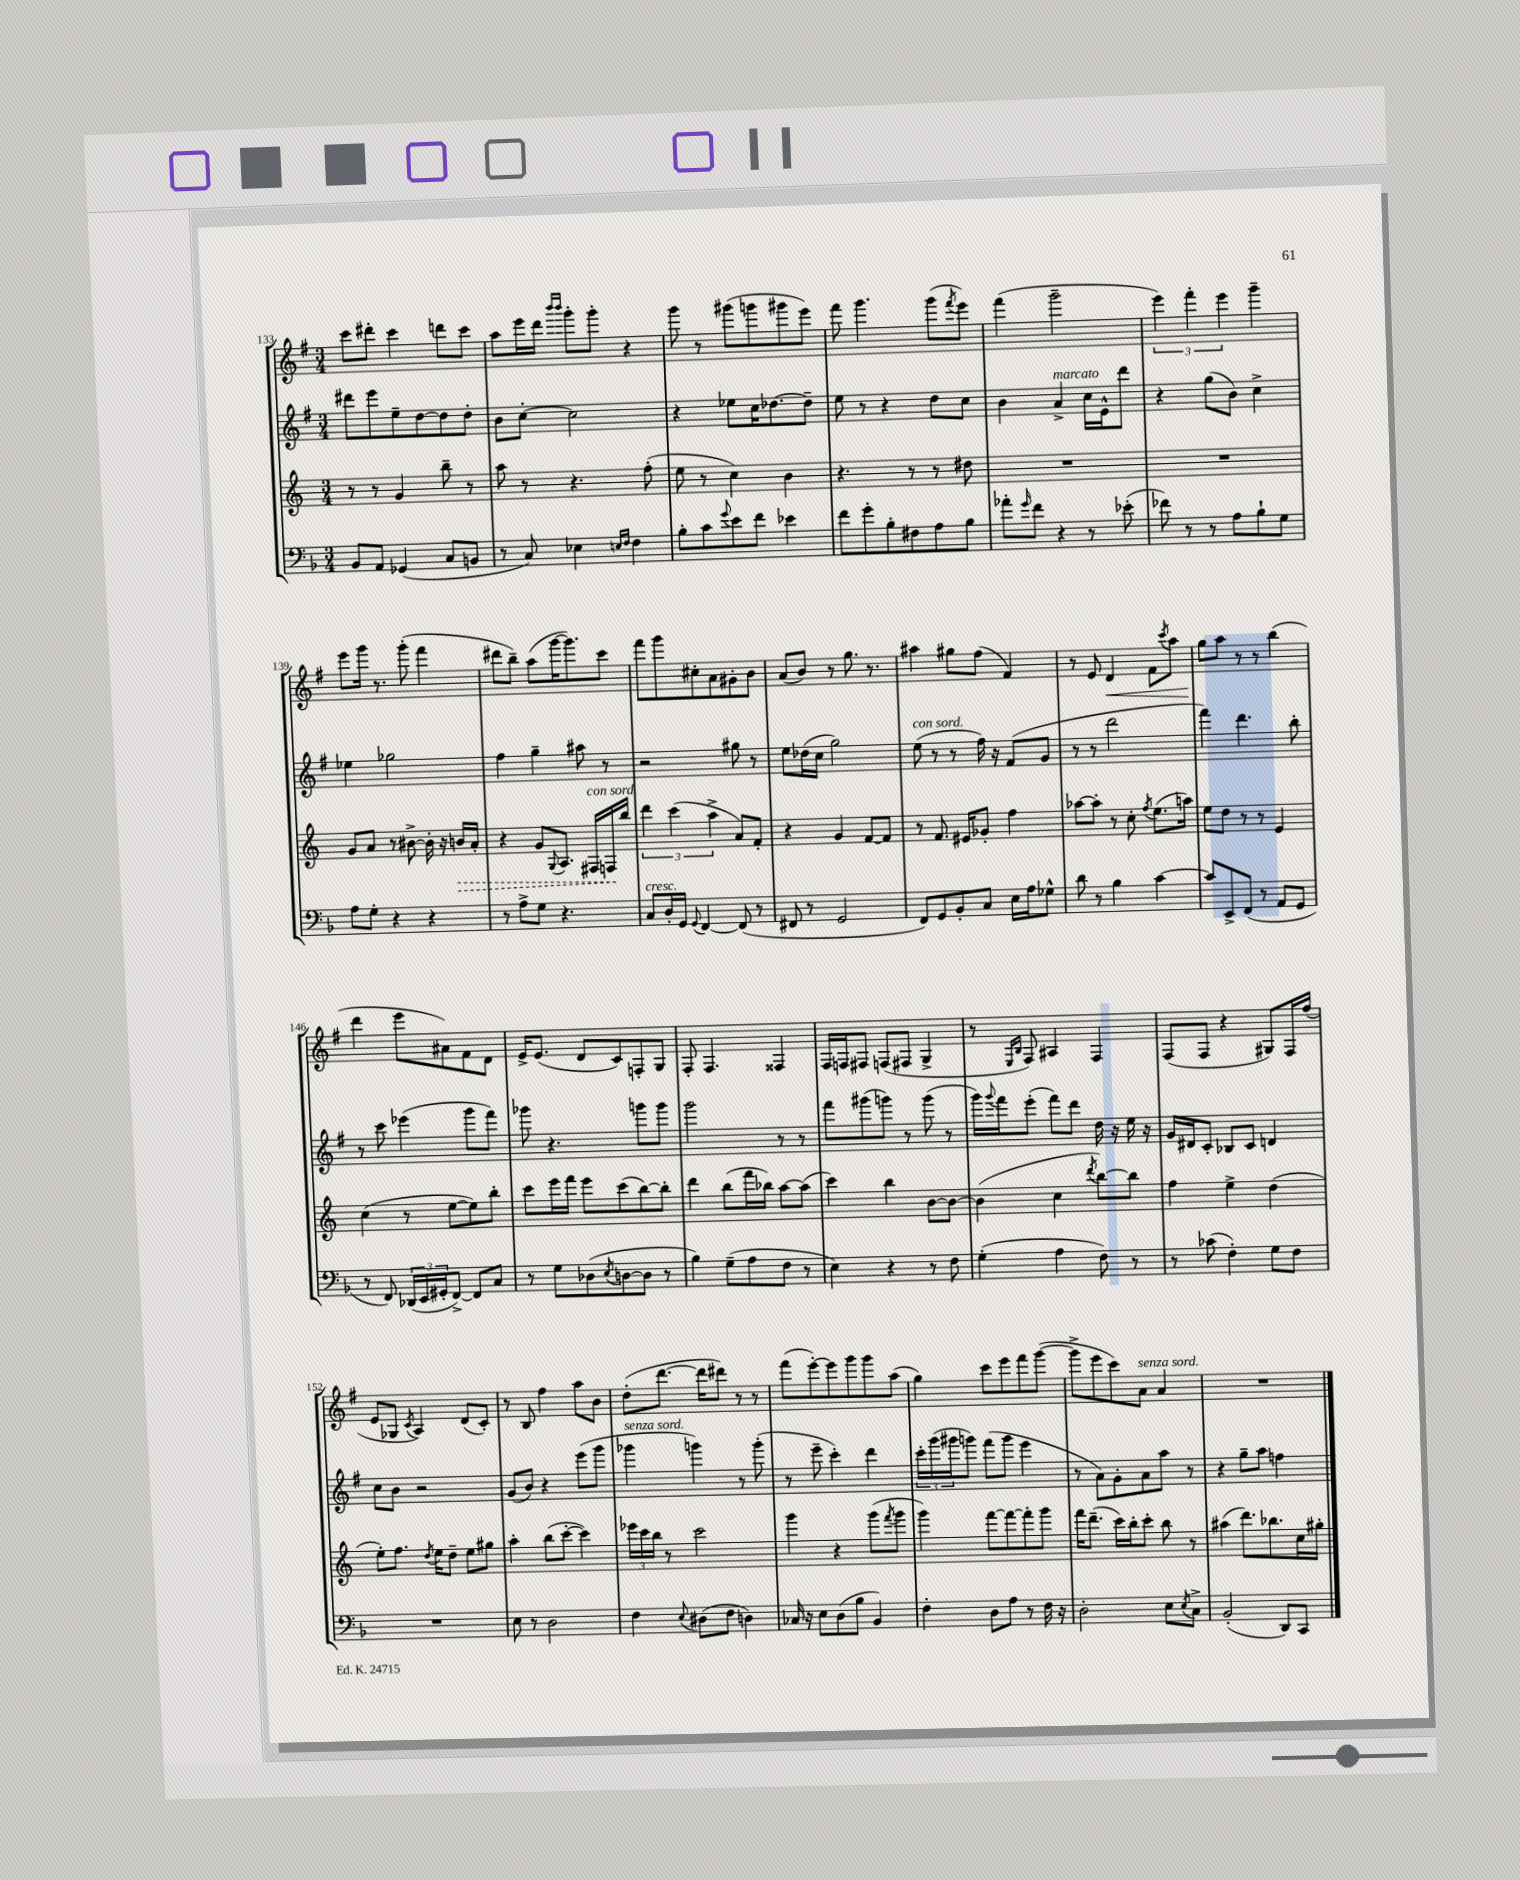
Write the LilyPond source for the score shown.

<<
\new StaffGroup <<
\new Staff = "s0" {
    \clef treble \key g \major \numericTimeSignature \time 3/4
    c'''8 dis'''8-. c'''4 d'''8 c'''8 |
    a''8 e'''16 d'''16 \grace { b'''16 b'''16 } g'''8-. g'''8-. r4 |
    g'''8 r8 gis'''8( g'''8 gis'''8 e'''8) |
    fis'''8 g'''4. g'''8( \acciaccatura { fis'''8 } e'''8) |
    fis'''4( g'''2-- |
    \tuplet 3/2 { e'''4) fis'''4-. e'''4 } g'''4-- |
    e'''8 g'''16 r8. g'''8-.( fis'''4 |
    dis'''8 b''8--) a''8( g'''16~ g'''8.) c'''8 |
    fis'''8 g'''8 cis''8-. a'8 gis'8-. b'8 |
    a'8( b'8) r8 g''8. r8. |
    ais''4 gis''8 fis''8( fis'4) |
    r8 e'8 d'4\< fis'8 \acciaccatura { c'''8 } a''8 |
    g''8\! a''8 r8 r8 b''4( |
    d'''4 e'''8 ais'8) fis'8 d'8 |
    e'16-> e'8.( d'8 c'8) f8-. g8 |
    fis8-. fis4. fisis4 |
    fis16 f16 fis8 f8( fis8 g4-> |
    r8 \grace { e16 b16 } fis8) ais4 fis4 |
    fis8( fis8 r4 gis8) fis16 fis''16( |
    e'8 ges8 \acciaccatura { c'8 } a4) d'8( c'8-.) |
    r8 b8 fis''4 a''8 b'8 |
    d''8-.( d'''8.~ d'''16 dis'''8) r8 r8 |
    fis'''8( e'''8~-.) e'''8 g'''8 g'''8 a''8( |
    g''4) c'''8 e'''8 fis'''8 g'''8~( |
    g'''8-> e'''8 c'''8) a'8^\markup { \italic "senza sord." } a'4 |
    R2. \bar "|." |
}
\new Staff = "s1" {
    \clef treble \key g \major \numericTimeSignature \time 3/4
    dis'''8 e'''8 e''8-- d''8~ d''8 d''8-. |
    b'8 c''8~-. c''2 |
    r4 ees''8 c''16 des''8.~ des''8-- |
    e''8 r8 r4 d''8 c''8 |
    b'4 a'4->^\markup { \italic "marcato" } c''16 e'16-^ d'''8 |
    r4 g''8( b'8) c''4-> |
    ees''4 ges''2 |
    fis''4 g''4-- ais''8 r8 |
    r2 gis''8 r8 |
    e''8 des''16( c''16 g''2) |
    e''8^\markup { \italic "con sord." }( r8 r8 fis''16) r16 fis'8( g'8 |
    r8 r8 d'''2 |
    fis'''4) d'''4. b''8-. |
    r8 c'''8 ees'''4( g'''8 fis'''8) |
    ges'''8 r4. g'''8 g'''8 |
    g'''2 r8 r8 |
    fis'''8 gis'''8( g'''8) r8 g'''8( r8 |
    g'''16) \appoggiatura { g'''8 } fis'''16 e'''8-.( fis'''8) d'''8 d''16 r16 e''16 r16 |
    g'16 dis'16 c'8-. bes8 c'8 d'4 |
    c''8 b'8 r2 |
    g'8( b'8) r4 e'''8( g'''8 |
    ges'''4^\markup { \italic "senza sord." } g'''4) r8 g'''8-.( |
    r8 e'''8-- c'''4-.) d'''4 |
    \tuplet 3/2 { c'''16-. g'''16( gis'''16 } g'''8) fis'''8( g'''8 e'''4 |
    r8 a'8) g'8-. a'8 a''8 r8 |
    r4 g''8-- a''8 f''4 \bar "|." |
}
\new Staff = "s2" {
    \clef treble \key c \major \numericTimeSignature \time 3/4
    r8 r8 g'4 b''8-- r8 |
    a''8 r8 r4. f''8-.( |
    e''8 r8 c''4) b'4 |
    r4. r8 r8 dis''8 |
    R2. |
    R2. |
    g'8 a'8 r8 bis'8~-> bis'16-. r16 \once \override Hairpin.style = #'dashed-line b'16\> a'16-. |
    r4 g'8 \appoggiatura { g8 } a8. fis16^\markup { \italic "con sord." } f16\! b''16 |
    \tuplet 3/2 { d'''4 c'''4( a''4-> } a'8) f'8-. |
    r4 g'4 f'8~ f'8 |
    r8 f'8. eis'16 ges'8-. f''4 |
    aes''8~ aes''8-. r8 c''8-. \acciaccatura { f''8 } e''8.( a''16) |
    e''8 d''8 r8 r8 e'4 |
    c''4( r8 e''8~ e''8) b''8-. |
    c'''8 e'''16 f'''16 e'''8 c'''8( b''8~) b''8-. |
    d'''4 b''8( f'''16 bes''16) a''8~ a''8( |
    c'''4) b''4 b'8~ b'8~ |
    b'4( c''4 \acciaccatura { d'''8 } b''8~) b''8 |
    f''4 e''4-> d''4( |
    e''8-.) f''8. \acciaccatura { d''8 } e''16 d''8-- e''8 gis''8 |
    a''4-. b''8( c'''8~-. c'''4) |
    \tuplet 3/2 { ees'''16 c'''16 b''16 } r8 c'''2 |
    g'''4 r4 g'''8( \acciaccatura { f'''8 } g'''8 |
    g'''4) f'''8~ f'''8~ f'''8-. g'''8 |
    f'''16 d'''8.--( c'''16) b''16-. c'''8-. b''8 r8 |
    ais''4( d'''8.) bes''8. c''16 gis''16-. \bar "|." |
}
\new Staff = "s3" {
    \clef bass \key f \major \numericTimeSignature \time 3/4
    bes,8 a,8 ges,4( c8 b,8 |
    r8 c8) ees4 \grace { e16 f16 } f4 |
    bes8-. c'8 \appoggiatura { g'8 } e'8 f'8 ees'4 |
    f'8 g'8-. bes8-. fis8 a8 bes8 |
    aes'8-. \grace { g'16 } f'8 r4 r8 ees'8-.( |
    fes'8) r8 r8 a8 bes8-! g8 |
    a8 g8-. r4 r4 |
    r8 a8-> g8 r4. |
    c8^\markup { \italic "cresc." } d16-. g,16 \appoggiatura { g,8 } f,4~ f,8( r8 |
    fis,8 r8 g,2 |
    f,8) g,8 bes,8-. c8 e16 a16 ges8-^ |
    d'8 r8 bes4 c'4~ |
    c'8 e,8-> f,8( r8 a,8 g,8 |
    r8 f,8) \tuplet 3/2 { des,16( e,16 gis,16-. } f,8~->) f,8 c8 |
    r8 g8 des8( \acciaccatura { e8 } d8~ d8 r8 |
    bes4) g8--( a8 f8 r8 |
    e4) r4 r8 f8 |
    g4-.( a4 f8) r8 |
    r8 ces'8( f4-.) g8 f8 |
    R2. |
    e8 r8 d2 |
    f4 \appoggiatura { e8 } dis8( f8 d4) |
    ces16 r16 e8 d8( bes8 bes,4) |
    f4-. d8 a8 r8 f16 r16 |
    d2-. e8 \acciaccatura { e8 } c8-> |
    bes,2-.( d,8) c,8 \bar "|." |
}
>>
>>
\layout { \context { \Score currentBarNumber = #133 } }
